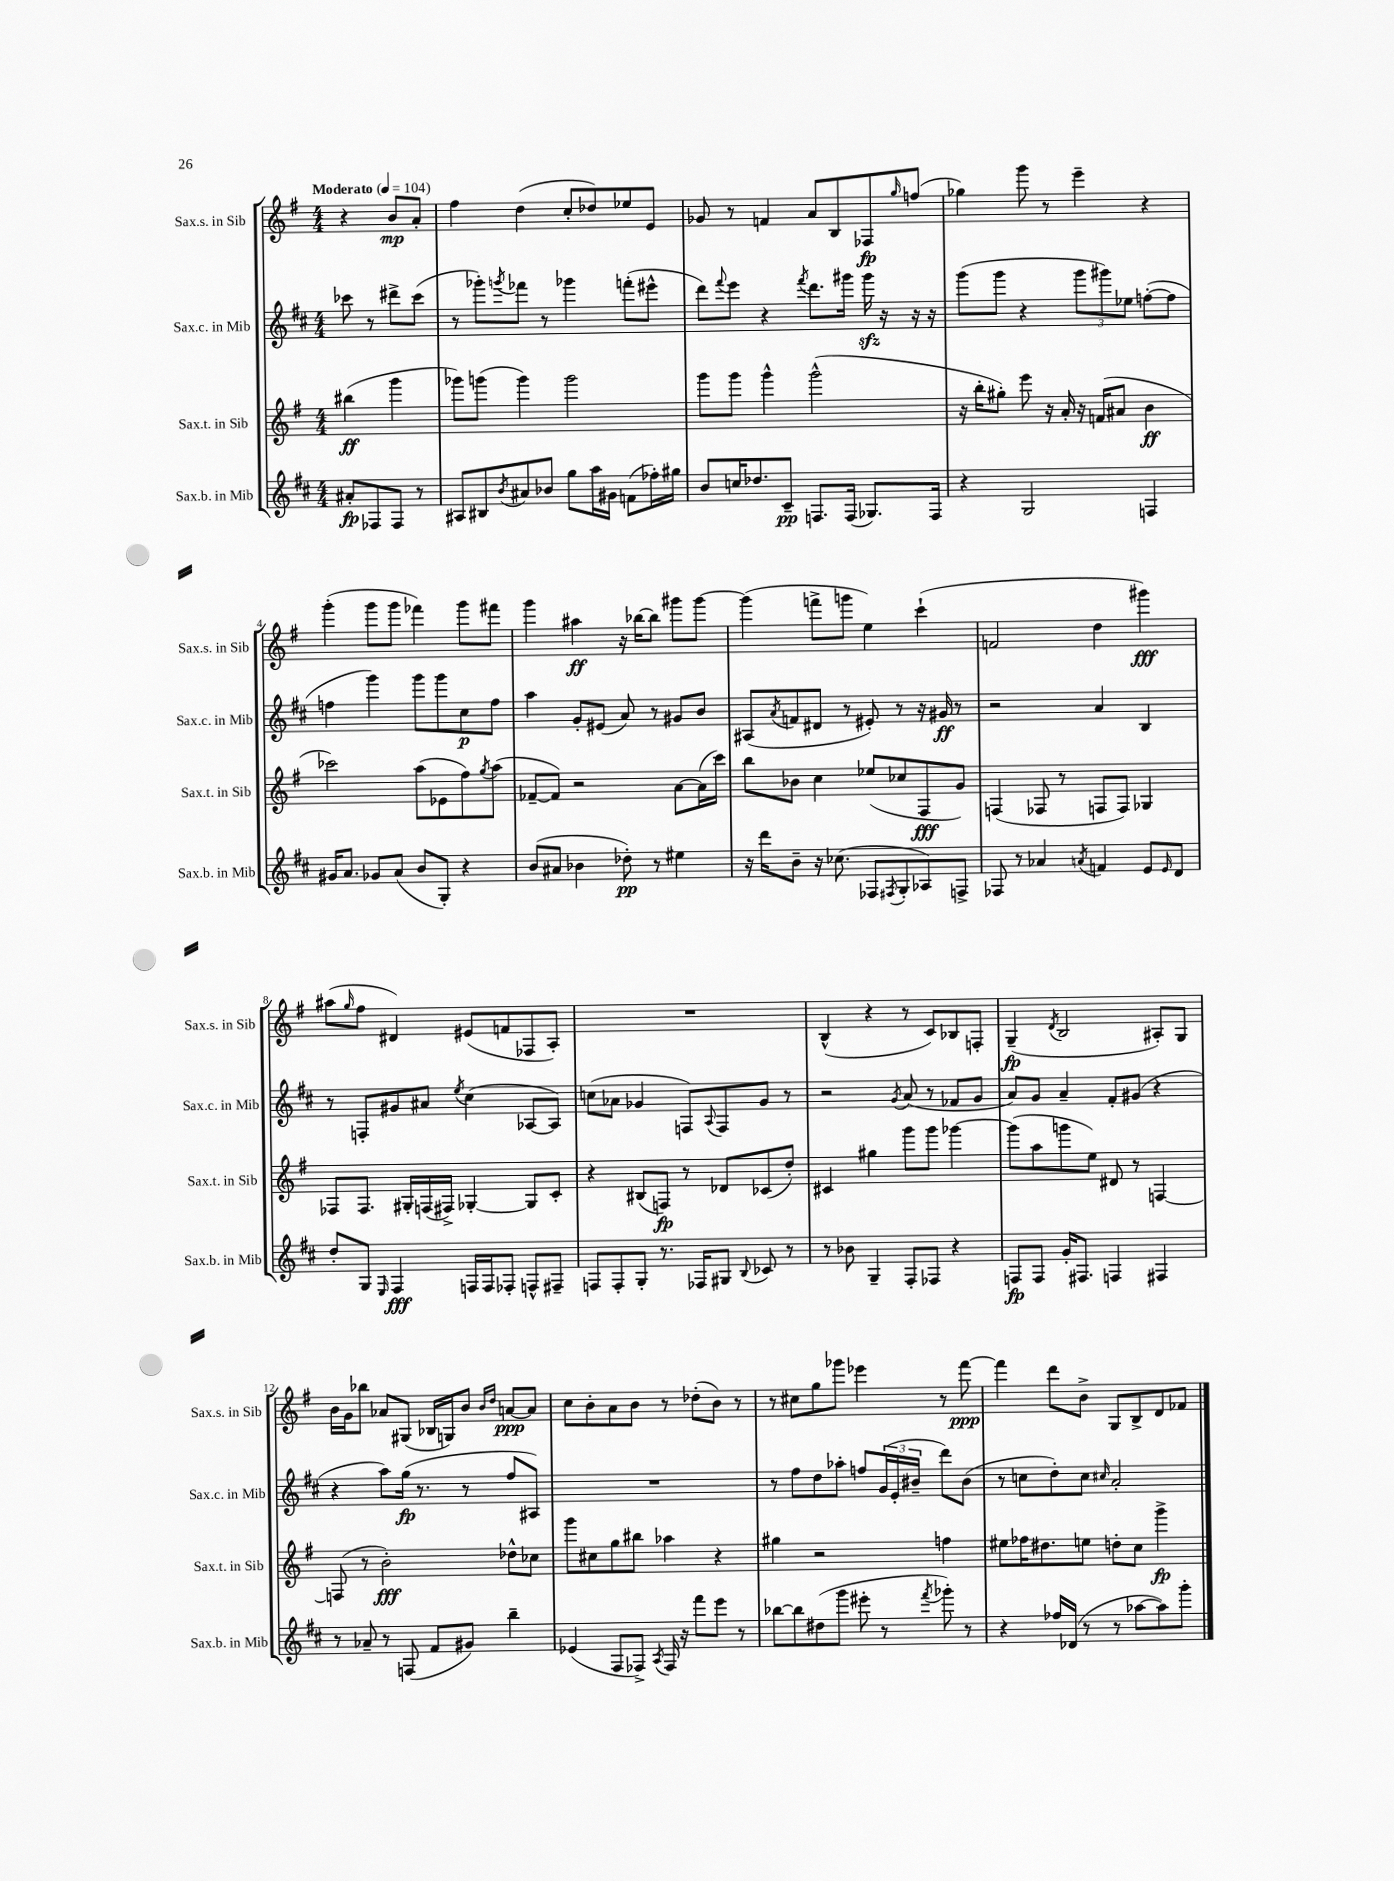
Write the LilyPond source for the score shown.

<<
\new StaffGroup <<
\new Staff = "s0" \with { instrumentName = "Sax.s. in Sib" shortInstrumentName = "Sax.s. in Sib" } {
    \clef treble \key g \major \numericTimeSignature \time 4/4 \partial 2 \tempo "Moderato" 4 = 104
    r4 b'8\mp a'8-. |
    fis''4 d''4( c''8-. des''8) ees''8 e'8 |
    ges'8 r8 f'4 a'8 b8 fes8\fp \grace { g''16 } f''8( |
    ges''4) g'''8 r8 e'''4-- r4 |
    g'''4-.( g'''8 g'''8 fes'''4) g'''8 fis'''8 |
    g'''4 ais''4\ff r16 bes''16~ bes''8 gis'''8 gis'''8~ |
    gis'''4( f'''8-> g'''8 e''4) c'''4-!( |
    f'2 d''4 gis'''4\fff) |
    ais''8( \grace { g''16 } fis''8 dis'4) eis'8( f'8 fes8 a8-.) |
    R1 |
    b4-^( r4 r8 c'8) bes8 f8-. |
    g4--\fp( \acciaccatura { d'8 } b2 ais8-.) g8 |
    b'16 g'16 bes''8 aes'8 gis8( bes16 g16) b'8 \grace { b'16 d''16 } a'8~\ppp a'8 |
    c''8 b'8-. a'8 b'8 r8 des''8-.( b'8) r8 |
    r8 cis''8 g''8 ges'''8 ees'''4 r8 fis'''8~\ppp |
    fis'''4 d'''8 b'8-> g8 b8-> d'8 fes'8 \bar "|." |
}
\new Staff = "s1" \with { instrumentName = "Sax.c. in Mib" shortInstrumentName = "Sax.c. in Mib" } {
    \clef treble \key d \major \numericTimeSignature \time 4/4 \partial 2
    ces'''8 r8 dis'''8-> ces'''8( |
    r8 ges'''8-.) \acciaccatura { g'''8 } fes'''8 r8 ges'''4 f'''8-.( eis'''8-^ |
    d'''8) \appoggiatura { fis'''8 } e'''8 r4 \acciaccatura { fis'''8 } d'''8. gis'''16 gis'''16\sfz r16 r16 r16 |
    g'''8( g'''8 r4 \tuplet 3/2 { g'''8 gis'''8) ees''8 } f''8~-.( f''8 |
    f''4 g'''4) g'''8 g'''8 cis''8\p f''8 |
    a''4 g'8-. eis'8( a'8) r8 gis'8 b'8 |
    ais8( \acciaccatura { a'8 } f'8 dis'8 r8 eis'8-.) r8 r16 gis'16\ff r8 |
    r2 a'4 b4 |
    r8 f8-. gis'8 ais'8 \acciaccatura { e''8 } cis''4( aes8~ aes8) |
    c''8( aes'8 ges'4 f8) \appoggiatura { a8 } f8 ges'8 r8 |
    r2 \acciaccatura { g'8 } a'8( r8 fes'8 g'8 |
    a'8) g'8 a'4-- fis'8-. gis'8( r4 |
    r4 a''8) g''16\fp( r8. r8 fis''8 ais8) |
    R1 |
    r8 fis''8 d''8 aes''8-. f''8 \tuplet 3/2 { g'16( e'16-. bis'16-- } d'''8) bis'8( |
    r8 c''8 d''8-.) c''8 \grace { cis''16 } a'2-. \bar "|." |
}
\new Staff = "s2" \with { instrumentName = "Sax.t. in Sib" shortInstrumentName = "Sax.t. in Sib" } {
    \clef treble \key g \major \numericTimeSignature \time 4/4 \partial 2
    bis''4\ff( g'''4 |
    ges'''8) g'''8( g'''4) g'''2 |
    g'''8 g'''8 g'''4-^ g'''2-^( |
    r16 b''16-. gis''8-.) e'''8 r16 a'16-. r16 f'16( ais'8 b'4\ff |
    ces'''2) a''8( ees'8 fis''8) \acciaccatura { g''8 } a''8( |
    fes'8~-- fes'8) r2 a'8~ a'16( c'''16) |
    b''8 bes'8 c''4 ees''8( ces''8 fis8\fff g'8) |
    f4( fes8 r8 f8 f8) ges4 |
    fes8 fes8. gis16-. f16( fis16->) ges4~-. ges8 c'8-. |
    r4 bis8( f8\fp) r8 des'8 ces'8( d''8-.) |
    cis'4 gis''4 g'''8 g'''8 ges'''4~ |
    ges'''8( a''8 g'''8 e''8) dis'8 r8 f4~ |
    f8( r8 b'2-.\fff) des''8-^ ces''8 |
    g'''8 cis''8 g''8 bis''8 aes''4 r4 |
    gis''4 r2 f''4 |
    eis''8 fes''16 dis''8. e''8 d''8-. c''8 g'''4->\fp \bar "|." |
}
\new Staff = "s3" \with { instrumentName = "Sax.b. in Mib" shortInstrumentName = "Sax.b. in Mib" } {
    \clef treble \key d \major \numericTimeSignature \time 4/4 \partial 2
    ais'8-.\fp fes8 fes8 r8 |
    ais8 bis8 \acciaccatura { b'8 } ais'8 bes'8 g''8 a''16 gis'16 f'8( fes''16-.) gis''16 |
    b'8 c''16 des''8. cis'8--\pp f8. f16( ges8.) f16 |
    r4 g2 f4 |
    gis'16 a'8. ges'8 a'8( b'8 g8-.) r4 |
    b'8( ais'8 bes'4 des''8-.\pp) r8 eis''4 |
    r16 d'''16 b'8-- r16 ces''8.( fes8 \acciaccatura { fis8 } g8-. aes8) f8-> |
    fes8 r8 aes'4 \acciaccatura { a'8 } f'4 e'8 \grace { e'16 } d'8 |
    d''8-. g8 \grace { e16 } fis4\fff f16 f16 fes8-. f8-^ fis8-- |
    f8 f8-. g8-. r8. fes16 gis8 \appoggiatura { b8 } ces'8 r8 |
    r8 bes'8 g4-- fis8-. fes8 r4 |
    f8\fp f8 g'16-. fis8. f4 fis4 |
    r8 aes'8-- r8 f8( fis'8 gis'8) b''4-- |
    ees'4( fis8 fes8->) \acciaccatura { a8 } fes16 r16 fis'''8 e'''8 r8 |
    bes''8~ bes''8 dis''8( g'''8 eis'''8-. r8 \acciaccatura { fis'''8 } ges'''8-.) r8 |
    r4 fes''16 des'16( r8 r8 aes''8~ aes''8) g'''8-. \bar "|." |
}
>>
>>
